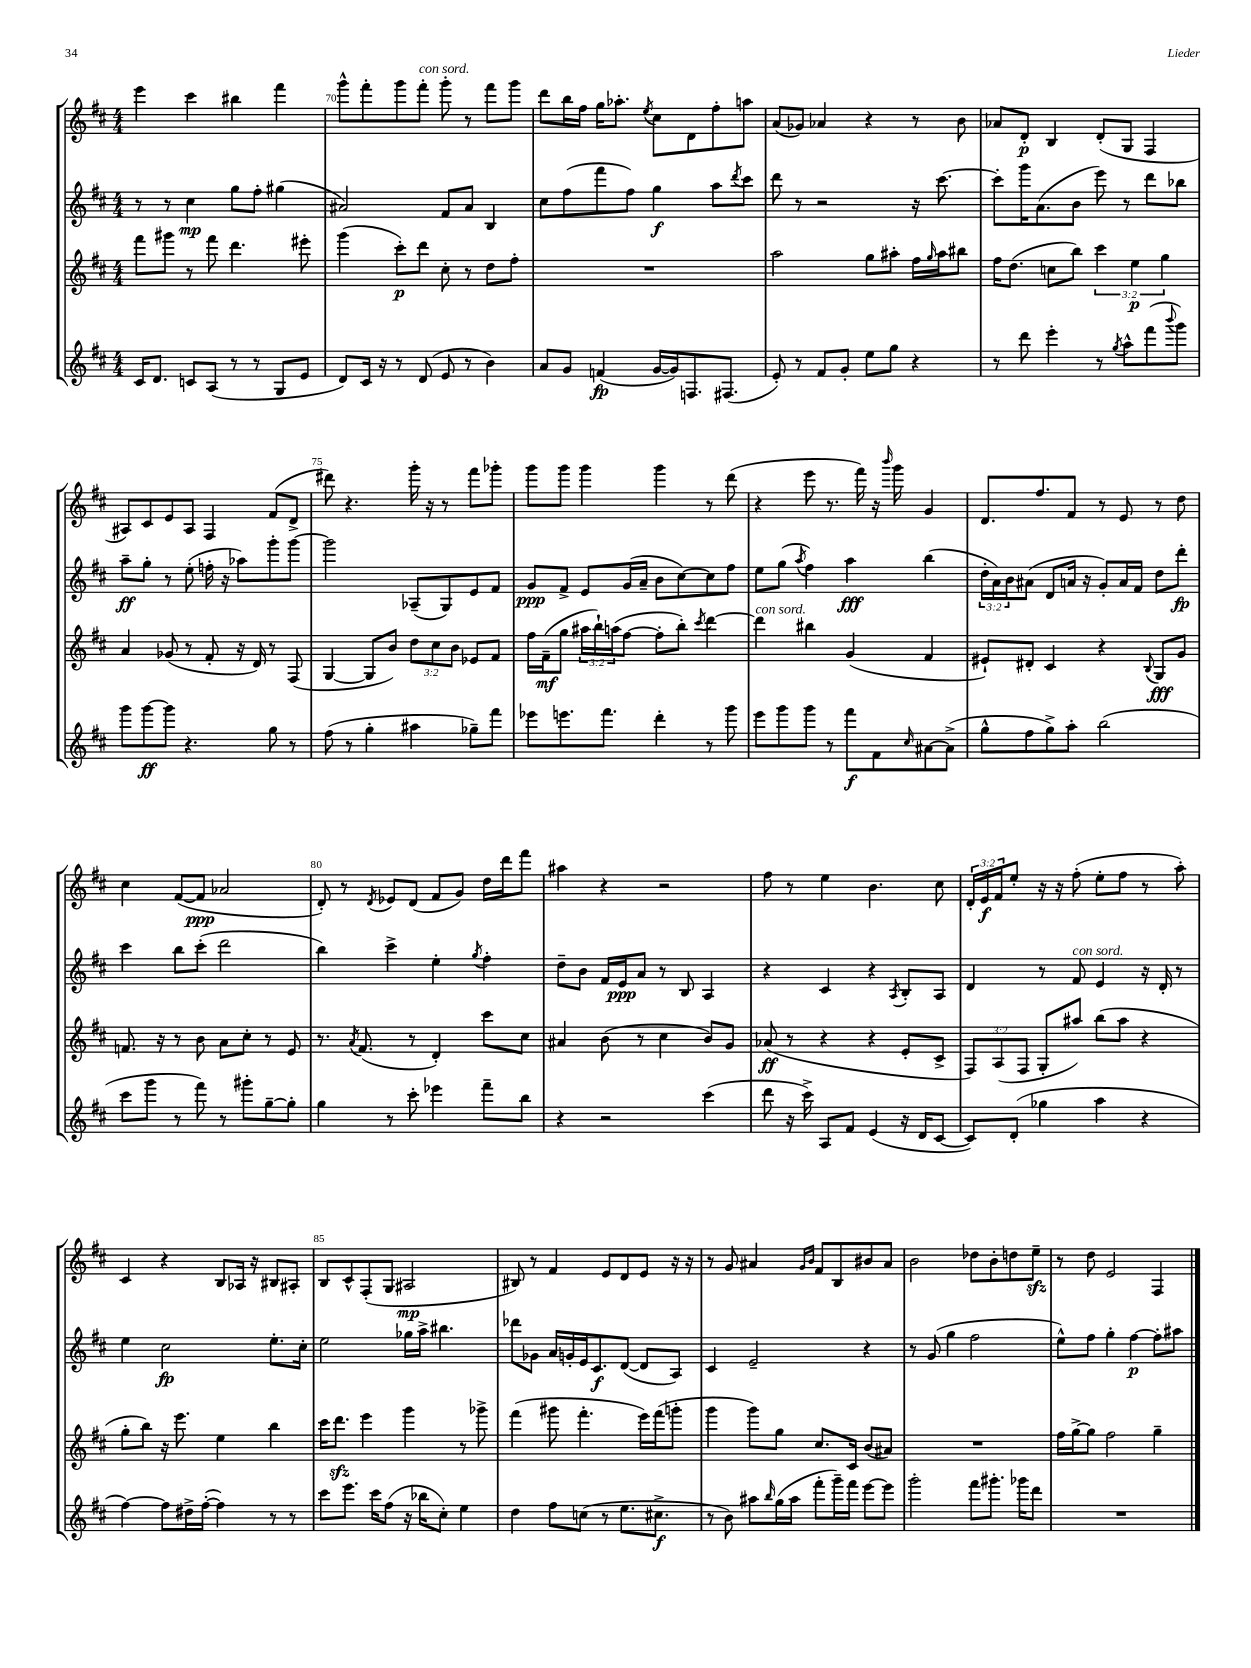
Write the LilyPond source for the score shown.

<<
\new StaffGroup <<
\new Staff = "s0" {
    \clef treble \key d \major \numericTimeSignature \time 4/4 \override Staff.TupletNumber.text = #tuplet-number::calc-fraction-text
    e'''4 cis'''4 bis''4 fis'''4 |
    g'''8-^ fis'''8-. g'''8 fis'''8-.^\markup { \italic "con sord." } g'''8-. r8 fis'''8 g'''8 |
    d'''8 b''16 fis''16 g''16 aes''8.-. \acciaccatura { e''8 } cis''8 d'8 fis''8-. a''8 |
    a'8( ges'8) aes'4 r4 r8 b'8 |
    aes'8 d'8-.\p b4 d'8-.( g8 fis4 |
    ais8) cis'8 e'8 ais8 fis4 fis'8( d'8-> |
    dis'''8) r4. g'''16-. r16 r8 fis'''8 ges'''8-. |
    g'''8 g'''8 g'''4 g'''4 r8 d'''8( |
    r4 e'''8 r8. fis'''16) r16 \grace { b'''16 } g'''16 g'4 |
    d'8. fis''8. fis'8 r8 e'8 r8 d''8 |
    cis''4 fis'8~( fis'8\ppp aes'2 |
    d'8-.) r8 \acciaccatura { d'8 } ees'8 d'8( fis'8 g'8) d''16 d'''16 fis'''8 |
    ais''4 r4 r2 |
    fis''8 r8 e''4 b'4. cis''8 |
    \tuplet 3/2 { d'16-. e'16\f fis'16 } e''8-. r16 r16 fis''8-.( e''8-. fis''8 r8 a''8-.) |
    cis'4 r4 b8 aes16 r16 bis8 ais8-. |
    b8 cis'8-^ fis8-.( g8 ais2\mp |
    bis8) r8 fis'4 e'8 d'8 e'8 r16 r16 |
    r8 g'8 ais'4 \grace { g'16 b'16 } fis'8 b8 bis'8 ais'8 |
    b'2 des''8 b'8-. d''8 e''8--\sfz |
    r8 d''8 e'2 fis4 \bar "|." |
}
\new Staff = "s1" {
    \clef treble \key d \major \numericTimeSignature \time 4/4 \override Staff.TupletNumber.text = #tuplet-number::calc-fraction-text
    r8 r8 cis''4\mp g''8 fis''8-. gis''4( |
    ais'2) fis'8 ais'8 b4 |
    cis''8 fis''8( fis'''8 fis''8) g''4\f a''8 \acciaccatura { d'''8 } cis'''8 |
    d'''8 r8 r2 r16 cis'''8.~ |
    cis'''8-. g'''16 a'8.( b'8 e'''8) r8 d'''8 bes''8 |
    a''8--\ff g''8-. r8 e''8-.( f''16-. r16 aes''8) g'''8-. g'''8~ |
    g'''2 aes8--( g8) e'8 fis'8 |
    g'8\ppp fis'8-> e'8 g'16( a'16-- b'8 cis''8~) cis''8 fis''8 |
    e''8 g''8( \acciaccatura { a''8 } fis''4) a''4\fff b''4( |
    \tuplet 3/2 { d''16-. a'16) b'16 } ais'8( d'8 a'16 r16 g'8-.) a'16 fis'16 d''8 d'''8-.\fp |
    cis'''4 b''8 cis'''8-.( d'''2 |
    b''4) cis'''4-> e''4-. \acciaccatura { g''8 } fis''4-. |
    d''8-- b'8 fis'16 e'16\ppp a'8 r8 b8 a4 |
    r4 cis'4 r4 \acciaccatura { a8 } b8-. a8 |
    d'4 r8 fis'8^\markup { \italic "con sord." } e'4 r16 d'16-. r8 |
    e''4 cis''2\fp e''8.-. cis''16-. |
    e''2 ges''16 a''16-> bis''4. |
    des'''8 ges'8 a'16 g'16-. e'16 cis'8.\f d'8~( d'8 a8) |
    cis'4 e'2-- r4 |
    r8 g'8( g''4 fis''2 |
    e''8-^) fis''8 g''4-. fis''4~\p fis''8-. ais''8 \bar "|." |
}
\new Staff = "s2" {
    \clef treble \key d \major \numericTimeSignature \time 4/4 \override Staff.TupletNumber.text = #tuplet-number::calc-fraction-text
    fis'''8 gis'''8 r8 fis'''8 d'''4. eis'''8-. |
    g'''4( cis'''8-.\p) d'''8 cis''8-. r8 d''8 fis''8-. |
    R1 |
    a''2 g''8 ais''8-. fis''16 \grace { g''16 } ais''16 bis''8 |
    fis''16 d''8.( c''8 b''8) \tuplet 3/2 { cis'''4 e''4\p g''4 } |
    a'4 ges'8( r8 fis'8-. r16 d'16) r8 fis8( |
    g4~ g8 b'8) \tuplet 3/2 { d''8 cis''8 b'8 } ees'8 fis'8 |
    fis''16 fis'16--\mf( g''8 \tuplet 3/2 { ais''16 b''16-!) a''16( } fis''8~ fis''8-. b''8-.) \acciaccatura { cis'''8 } d'''4~ |
    d'''4^\markup { \italic "con sord." } bis''4 g'4( fis'4 |
    eis'8-!) dis'8-. cis'4 r4 \appoggiatura { b8 } g8\fff g'8 |
    f'8. r16 r8 b'8 a'8 cis''8-. r8 e'8 |
    r8. \acciaccatura { a'8 } fis'8.( r8 d'4-.) cis'''8 cis''8 |
    ais'4 b'8( r8 cis''4 b'8) g'8 |
    aes'8\ff( r8 r4 r4 e'8-. cis'8-> |
    \tuplet 3/2 { fis8) a8( fis8 } g8-. ais''8) b''8( ais''8 r4 |
    g''8-. b''8) r16 e'''8. e''4 b''4 |
    cis'''16 d'''8.\sfz e'''4 g'''4 r8 ges'''8-> |
    fis'''4( gis'''8 fis'''4.-. e'''16) fis'''16( g'''8-. |
    g'''4 g'''8) g''8 cis''8. cis'16 b'8( ais'8) |
    R1 |
    fis''16 g''16~-> g''8 fis''2 g''4-- \bar "|." |
}
\new Staff = "s3" {
    \clef treble \key d \major \numericTimeSignature \time 4/4
    cis'16 d'8. c'8 a8( r8 r8 g8 e'8 |
    d'8) cis'16 r16 r8 d'8( e'8 r8 b'4) |
    a'8 g'8 f'4\fp( g'16~ g'16) f8. fis8.( |
    e'8-.) r8 fis'8 g'8-. e''8 g''8 r4 |
    r8 d'''8 e'''4-. r8 \acciaccatura { g''8 } a''8-^ fis'''8( \appoggiatura { b'''8 } g'''8) |
    g'''8 g'''8~\ff g'''8 r4. g''8 r8 |
    fis''8( r8 g''4-. ais''4 ges''8--) fis'''8 |
    ees'''8 e'''8. fis'''8. d'''4-. r8 g'''8 |
    e'''8 g'''8 g'''8 r8 fis'''8\f fis'8 \grace { cis''16 } ais'8~ ais'8->( |
    g''8-^ fis''8 g''8->) a''8-. b''2( |
    cis'''8 g'''8 r8 fis'''8) r8 gis'''8-. g''8~-- g''8-. |
    g''4 r8 cis'''8-. ees'''4 fis'''8-- b''8 |
    r4 r2 cis'''4( |
    d'''8 r16 cis'''16->) a8 fis'8 e'4( r16 d'16 cis'8~ |
    cis'8) d'8-.( ges''4 a''4 r4 |
    fis''4~) fis''8 dis''16-> fis''16~-.( fis''4) r8 r8 |
    cis'''8 e'''8. cis'''16 fis''8( r16 bes''16 cis''8-.) e''4 |
    d''4 fis''8 c''8( r8 e''8. cis''8.->\f |
    r8 b'8) ais''8 \grace { b''16 } g''16( ais''16 fis'''8-. g'''16--) fis'''16 e'''8~ e'''8 |
    g'''2-. fis'''8 gis'''8.-. ges'''16 d'''8 |
    R1 \bar "|." |
}
>>
>>
\layout { \context { \Score currentBarNumber = #69 \override BarNumber.break-visibility = ##(#f #t #t) barNumberVisibility = #(every-nth-bar-number-visible 5) } }
